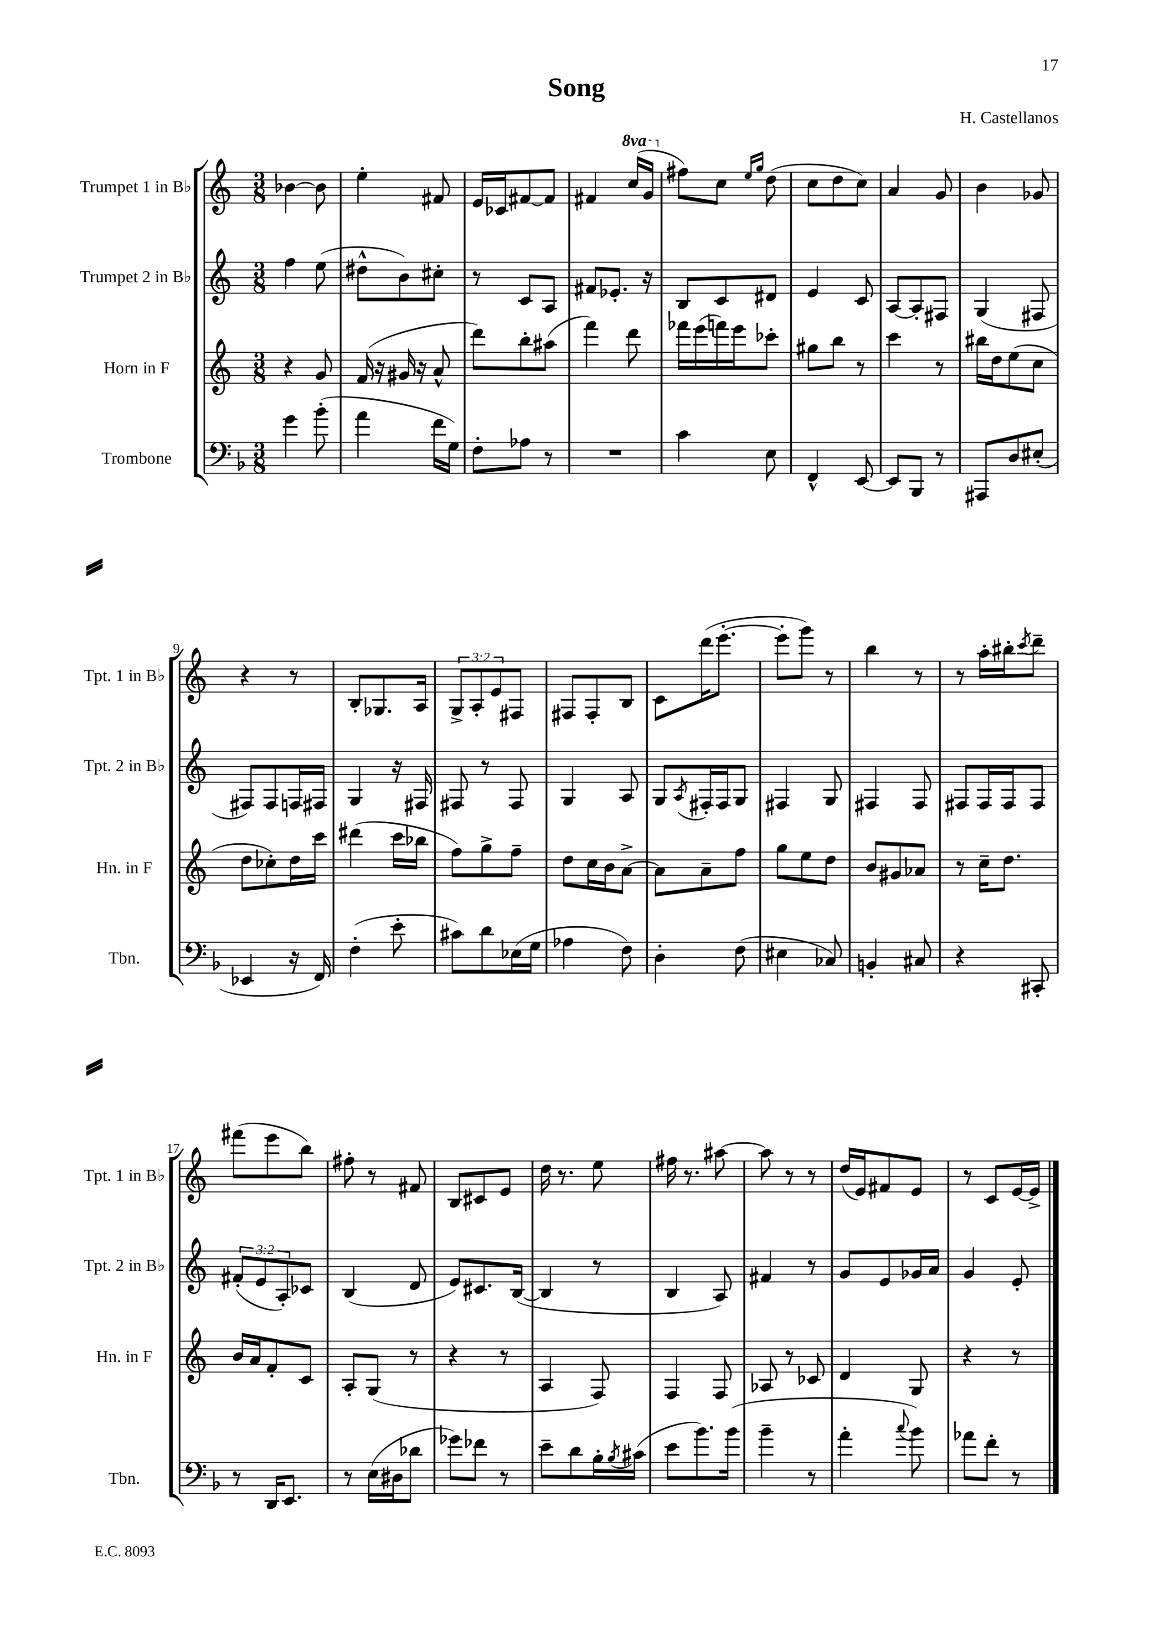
\header { title = "Song" composer = "H. Castellanos" }
<<
\new StaffGroup <<
\new Staff = "s0" \with { instrumentName = "Trumpet 1 in Bb" shortInstrumentName = "Tpt. 1 in Bb" } {
    \clef treble \key c \major \numericTimeSignature \time 3/8 \override Staff.TupletNumber.text = #tuplet-number::calc-fraction-text \set Staff.ottavationMarkups = #ottavation-simple-ordinals
    bes'4~ bes'8 |
    e''4-. fis'8 |
    e'16 ces'16 fis'8~ fis'8 |
    fis'4 \ottava #1 c'''16( g''16 \ottava #0 |
    fis''8) c''8 \grace { e''16 g''16 } d''8( |
    c''8 d''8 c''8) |
    a'4 g'8 |
    b'4 ges'8 |
    r4 r8 |
    b8-. ges8. a16 |
    \tuplet 3/2 { g8-> a8-. e'8 } fis8 |
    fis8 fis8-. b8 |
    c'8 d'''16( e'''8.~-. |
    e'''8-. g'''8) r8 |
    b''4 r8 |
    r8 a''16-. bis''16-. \acciaccatura { c'''8 } d'''8-- |
    fis'''8( e'''8 b''8) |
    fis''8-. r8 fis'8 |
    b8 cis'8 e'8 |
    d''16 r8. e''8 |
    fis''16 r8. ais''8~ |
    ais''8 r8 r8 |
    d''16( e'16) fis'8 e'8 |
    r8 c'8 e'16~ e'16-> \bar "|." |
}
\new Staff = "s1" \with { instrumentName = "Trumpet 2 in Bb" shortInstrumentName = "Tpt. 2 in Bb" } {
    \clef treble \key c \major \numericTimeSignature \time 3/8 \override Staff.TupletNumber.text = #tuplet-number::calc-fraction-text
    f''4 e''8( |
    dis''8-^ b'8) cis''8-. |
    r8 c'8 a8 |
    fis'8 ees'8.-. r16 |
    b8 c'8 dis'8 |
    e'4 c'8 |
    a8~ a8-. fis8 |
    g4( fis8 |
    fis8) fis8 f16 fis16 |
    g4 r16 fis16 |
    fis8 r8 fis8 |
    g4 a8 |
    g8 \acciaccatura { a8 } fis16-. fis16 g8 |
    fis4 g8 |
    fis4 fis8 |
    fis8 fis16 fis16 fis8 |
    \tuplet 3/2 { fis'8-.( e'8 a8-.) } ces'8 |
    b4( d'8 |
    e'8) cis'8. b16~( |
    b4 r8 |
    b4 a8) |
    fis'4 r8 |
    g'8 e'8 ges'16 a'16 |
    g'4 e'8-. \bar "|." |
}
\new Staff = "s2" \with { instrumentName = "Horn in F" shortInstrumentName = "Hn. in F" } {
    \clef treble \key c \major \numericTimeSignature \time 3/8
    r4 g'8 |
    f'16( r16 gis'16 r16 a'8-^ |
    d'''8) b''8-. ais''8( |
    f'''4) d'''8 |
    fes'''16 e'''16( f'''16) e'''16 ces'''8-. |
    gis''8 b''8 r8 |
    c'''4 r8 |
    bis''16 d''16 e''8( c''8 |
    d''8 ces''8-.) d''16 c'''16 |
    dis'''4( c'''16 bes''16 |
    f''8) g''8-> f''8-- |
    d''8 c''16 b'16 a'8~-> |
    a'8 a'8-- f''8 |
    g''8 e''8 d''8 |
    b'8 gis'8 aes'8 |
    r8 c''16-- d''8. |
    b'16 a'16 f'8-. c'8 |
    a8-. g8( r8 |
    r4 r8 |
    a4 f8) |
    f4 f8 |
    aes8 r8 ces'8 |
    d'4 g8 |
    r4 r8 \bar "|." |
}
\new Staff = "s3" \with { instrumentName = "Trombone" shortInstrumentName = "Tbn." } {
    \clef bass \key f \major \numericTimeSignature \time 3/8
    g'4 bes'8-.( |
    a'4 f'16 g16) |
    f8-. aes8 r8 |
    R4. |
    c'4 e8 |
    f,4-^ e,8~ |
    e,8 bes,,8 r8 |
    ais,,8 d8 eis8-.( |
    ees,4 r16 f,16) |
    f4-.( e'8-. |
    cis'8) d'8 ees16( g16 |
    aes4 f8) |
    d4-. f8( |
    eis4 ces8) |
    b,4-. cis8 |
    r4 cis,8-. |
    r8 d,16 e,8. |
    r8 e16( dis16 des'8 |
    ges'8) fes'8 r8 |
    e'8-- d'8 bes16-. \acciaccatura { bes8 } cis'16( |
    e'8 bes'8.) bes'16( |
    bes'4-- r8 |
    a'4-. \appoggiatura { c''8 } bes'8) |
    aes'8 f'8-. r8 \bar "|." |
}
>>
>>
